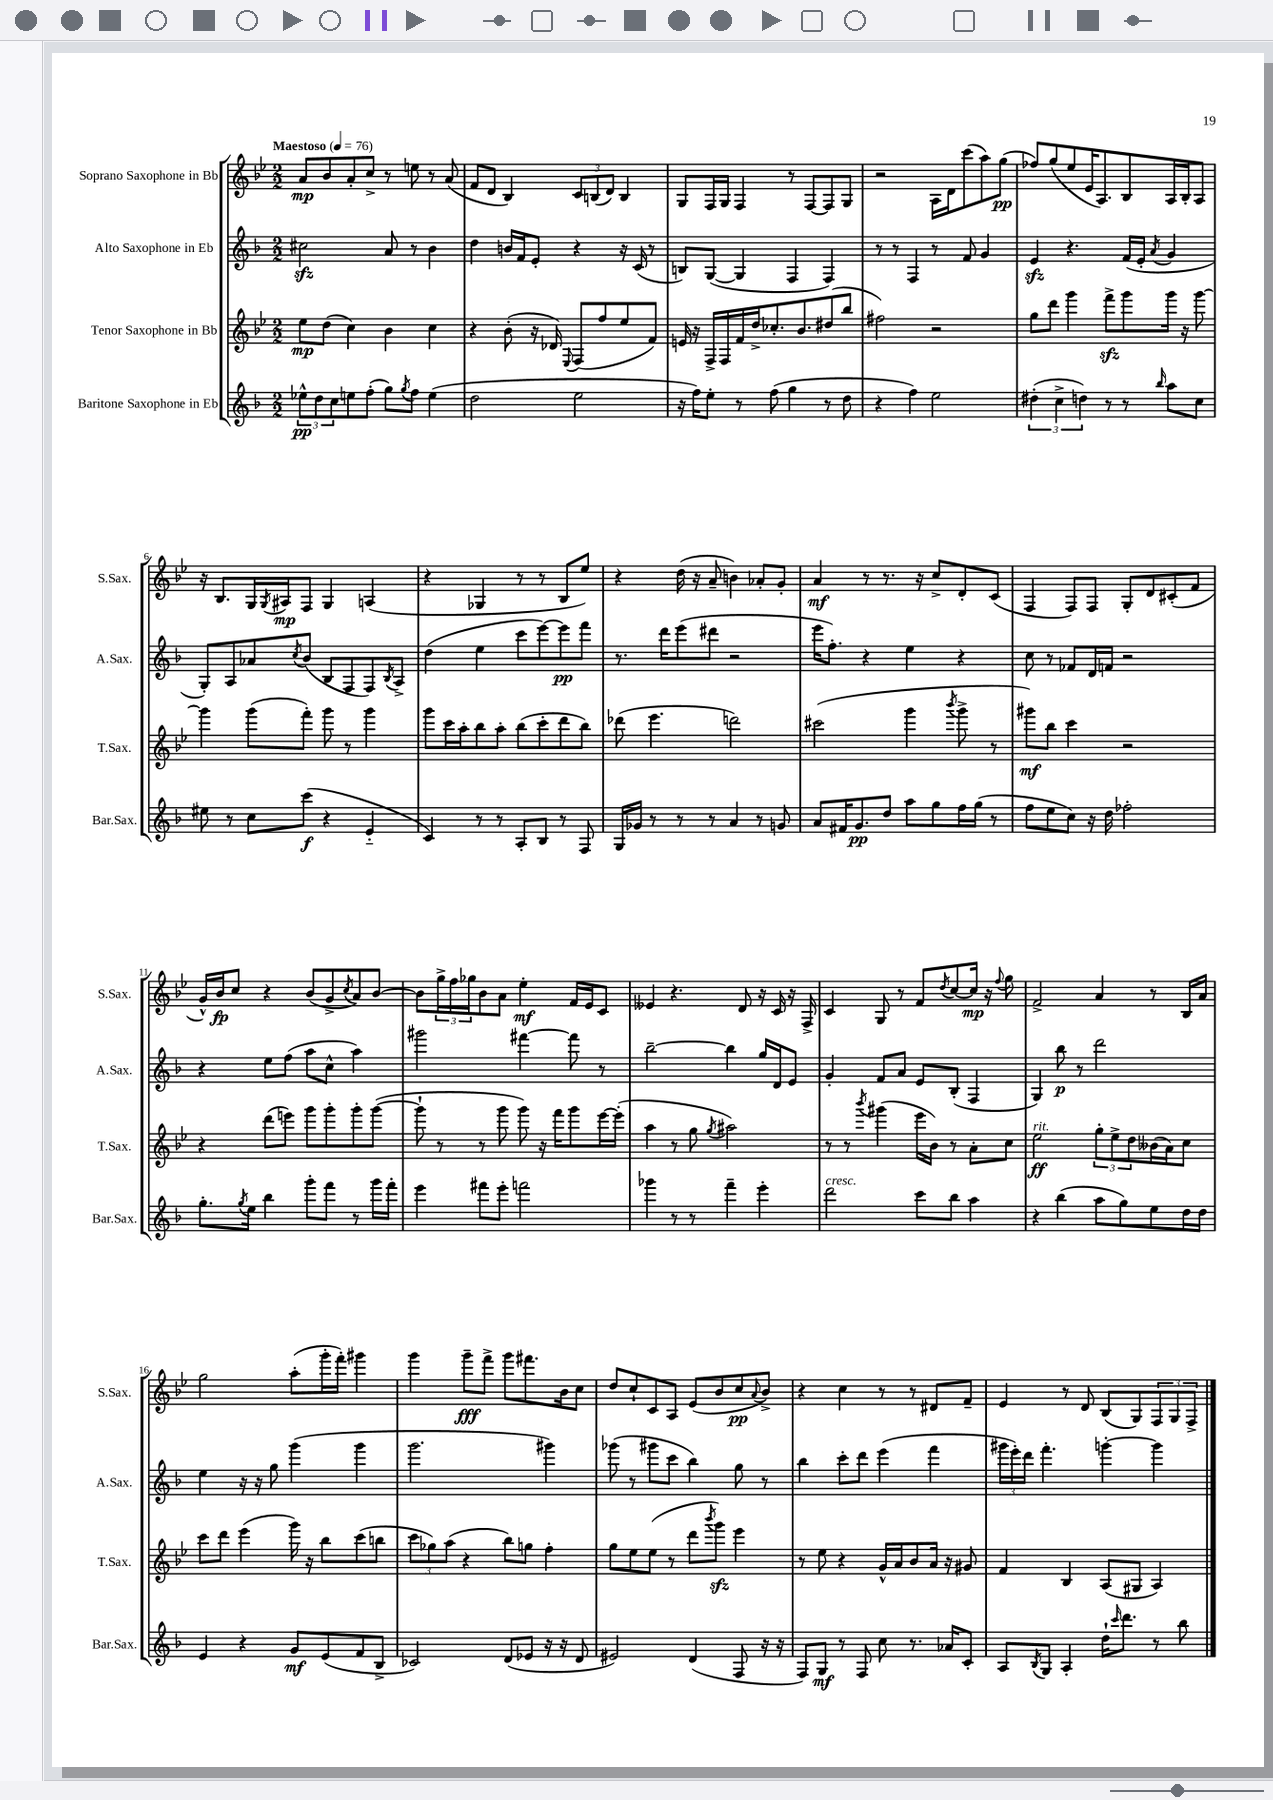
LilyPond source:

<<
\new StaffGroup <<
\new Staff = "s0" \with { instrumentName = "Soprano Saxophone in Bb" shortInstrumentName = "S.Sax." } {
    \clef treble \key bes \major \numericTimeSignature \time 2/2 \tempo "Maestoso" 4 = 76
    a'8\mp bes'8 a'8-. c''8-> r8 e''8 r8 a'8( |
    f'8 d'8 bes4) \tuplet 3/2 { c'8 b8( d'8) } b4 |
    g8 f16 g16 f4 r8 f8~ f8 g8 |
    r2 a16 d'16 c'''8( a''8) g''8\pp( |
    fes''8) g''8( ees''8 ees'16 a8.) bes8 a16 bes16-. a8 |
    r16 bes8. g16 \acciaccatura { g8 } ais16\mp f8 g4 a4( |
    r4 ges4 r8 r8 bes8 ees''8) |
    r4 d''16( r16 a'8-- b'4) aes'8-. g'8-. |
    a'4\mf r8 r8. r16 c''8-> d'8-. c'8( |
    f4 f8) f8 g8-. d'8 cis'8-.( f'8 |
    g'16-^) bes'16\fp c''8 r4 bes'8( g'8-> \acciaccatura { c''8 } a'8) bes'8~ |
    bes'8 \tuplet 3/2 { g''16-> f''16 ges''16 } bes'8 a'8 ees''4-.\mf f'16 ees'16 c'8 |
    eeses'4 r4. d'8 r16 c'16 r16 f16-> |
    c'4 g8 r8 f'8 \acciaccatura { d''8 } c''8~ c''16\mp r16 \appoggiatura { f''8 } g''8 |
    f'2-> a'4 r8 bes16 a'16 |
    g''2 a''8-.( g'''16-. f'''16-.) gis'''4 |
    g'''4 g'''8--\fff f'''8-> g'''8 fis'''8. bes'16 c''8 |
    d''8 c''8-! c'8 a8 ees'8( bes'8 c''8\pp \appoggiatura { a'8 } bes'8->) |
    r4 c''4 r8 r8 dis'8 f'8-- |
    ees'4 r8 d'8 bes8( g8) \tuplet 3/2 { f8 g8 f8-> } \bar "|." |
}
\new Staff = "s1" \with { instrumentName = "Alto Saxophone in Eb" shortInstrumentName = "A.Sax." } {
    \clef treble \key f \major \numericTimeSignature \time 2/2
    cis''2\sfz a'8 r8 bes'4 |
    d''4 b'16 f'16 e'8-. r4 r16 c'16( r8 |
    b8) g8~( g4 f4 f4) |
    r8 r8 f4 r8 f'8 g'4 |
    e'4\sfz r4. f'16( e'16-. \acciaccatura { a'8 } g'4 |
    g8-.) a8 aes'8 \acciaccatura { c''8 } bes'8( bes8 f8 f8) \acciaccatura { bes8 } a8-> |
    d''4( e''4 c'''8 e'''8~) e'''8\pp f'''8 |
    r8. d'''16 e'''8( dis'''8 r2 |
    e'''16 f''8.-.) r4 e''4 r4 |
    c''8 r8 fes'8 d'16 f'16 r2 |
    r4 e''8 f''8( a''8 c''8-^ a''4) |
    gis'''2 fis'''4~ fis'''8 r8 |
    bes''2~-- bes''4 g''16 d'16 e'8 |
    g'4-. f'8 a'8 e'8 bes8-.( f4 |
    g4) bes''8\p r8 d'''2 |
    e''4 r16 r16 g''8 g'''4( g'''4 |
    g'''2. gis'''4) |
    ges'''8( r8 gis'''8 c'''8 bes''4) g''8 r8 |
    bes''4 c'''8-. d'''8 e'''4( f'''4 |
    \tuplet 3/2 { gis'''16 e'''16-.) d'''16 } f'''4.-. g'''4~-. g'''4 \bar "|." |
}
\new Staff = "s2" \with { instrumentName = "Tenor Saxophone in Bb" shortInstrumentName = "T.Sax." } {
    \clef treble \key bes \major \numericTimeSignature \time 2/2
    ees''8\mp d''8( c''4) bes'4 c''4 |
    r4 bes'8-.( r16 des'16) \appoggiatura { ees8 } f8( f''8 ees''8 f'8) |
    e'16 r16 f16-> f16 f'16 d''16-> ces''8.-. bes'8. dis''8( bes''8 |
    fis''2) r2 |
    g''8 d'''8 g'''4 f'''8->\sfz g'''8 g'''16 r16 g'''8~ |
    g'''4 g'''8( f'''8-.) g'''8 r8 g'''4 |
    g'''8 c'''16 a''16-. bes''8 a''8-. bes''8( c'''8-. d'''8 bes''8) |
    des'''8( ees'''4. d'''2) |
    cis'''2( g'''4 \acciaccatura { bes'''8 } g'''8-> r8 |
    gis'''8\mf) bes''8 c'''4 r2 |
    r4 d'''8( e'''8) g'''8 g'''8-. g'''8-. g'''8~( |
    g'''8-! r8 r8 g'''8 g'''8) r16 f'''16 g'''8 ees'''16~ ees'''16-.( |
    a''4 r8 g''8 \acciaccatura { g''8 } ais''2) |
    r8 r8 \acciaccatura { bes'''8 } gis'''4( ees'''16 bes'16) r8 a'8-. c''8 |
    ees''2\ff^\markup { \italic "rit." } \tuplet 3/2 { g''8-. ees''8-> d''8 } beses'16( a'16) c''8 |
    c'''8 d'''8 ees'''4( g'''16) r16 bes''8 c'''8( b''8 |
    \tuplet 3/2 { c'''8 ges''8) a''8( } r4 bes''8) g''8 f''4-. |
    g''8 ees''8 ees''8( r8 d'''8 \acciaccatura { bes'''8 } g'''8\sfz) ees'''4 |
    r8 ees''8 r4 g'16-^ a'16 bes'8 a'16 r16 gis'8 |
    f'4 bes4 a8( gis8 a4) \bar "|." |
}
\new Staff = "s3" \with { instrumentName = "Baritone Saxophone in Eb" shortInstrumentName = "Bar.Sax." } {
    \clef treble \key f \major \numericTimeSignature \time 2/2
    \tuplet 3/2 { ees''8-^\pp d''8 c''8 } e''8 f''8-.( g''8) \acciaccatura { g''8 } f''8 e''4( |
    d''2 e''2 |
    r16 f''16) e''8-. r8 f''8( g''4 r8 d''8 |
    r4 f''4) e''2 |
    \tuplet 3/2 { dis''4-.( c''4-> d''4) } r8 r8 \grace { bes''16 } a''8 c''8 |
    eis''8 r8 c''8 c'''8\f( r4 e'4-_ |
    c'4) r8 r8 a8-. bes8 r8 f8 |
    g16 ges'16 r8 r8 r8 a'4 r8 g'8 |
    a'8 fis'16 g'8.\pp d''8 a''8 g''8 f''16 g''16( r8 |
    f''8 e''8 c''8) r16 d''16 fes''2-. |
    g''8.-. \acciaccatura { g''8 } e''16 bes''4 g'''8-. f'''8 r8 g'''16 f'''16-. |
    e'''4 fis'''8 e'''8-. f'''2 |
    ges'''4 r8 r8 f'''4-- e'''4-. |
    d'''2^\markup { \italic "cresc." } c'''8 bes''8 a''4 |
    r4 bes''4( a''8 g''8) e''8 d''16 d''16 |
    e'4 r4 g'8\mf e'8( f'8 bes8-> |
    ces'2) d'8( ees'8 r16 r16 d'8 |
    eis'2) d'4( f8 r16 r16 |
    f8) g8\mf r8 f8 c''8 r8. aes'16 c'8-. |
    a8 \acciaccatura { bes8 } g8 a4-. d''16-! \grace { c'''16 } d'''8. r8 bes''8 \bar "|." |
}
>>
>>
